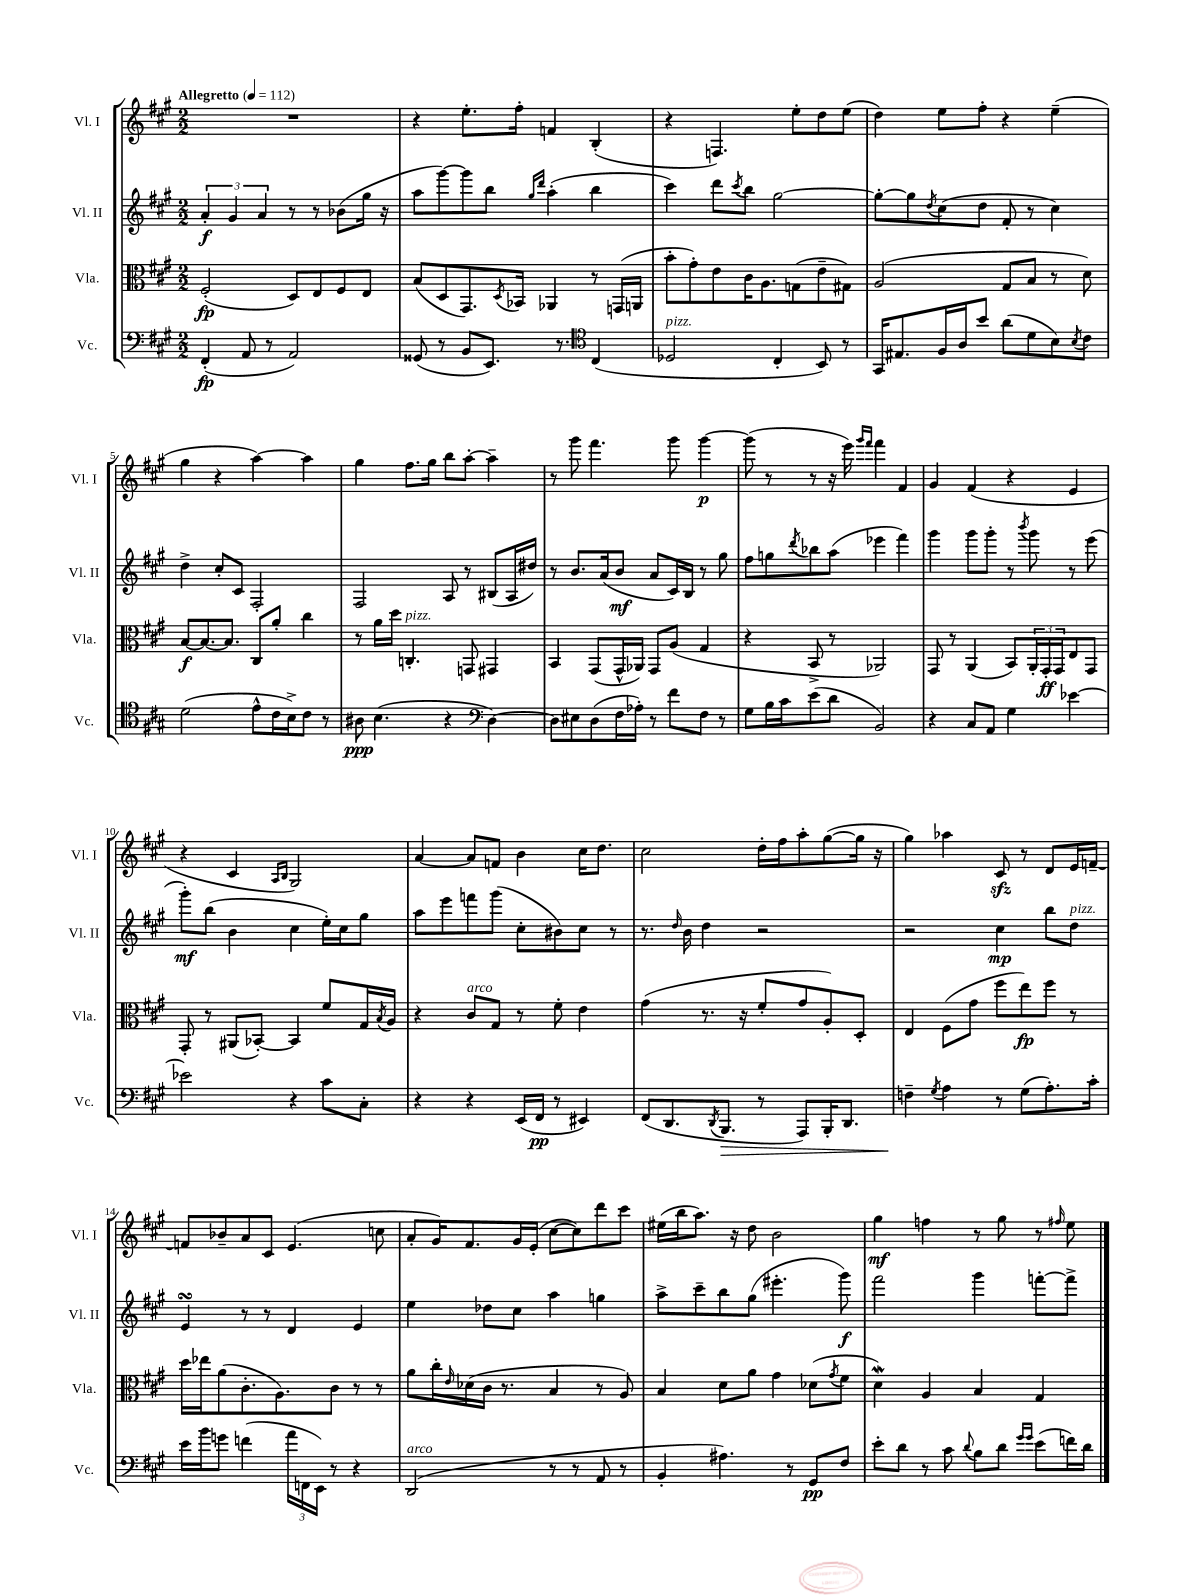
<<
\new StaffGroup <<
\new Staff = "s0" \with { instrumentName = "Vl. I" shortInstrumentName = "Vl. I" } {
    \clef treble \key a \major \numericTimeSignature \time 2/2 \tempo "Allegretto" 4 = 112
    R1 |
    r4 e''8.-. fis''16-. f'4 b4-.( |
    r4 f4.) e''8-. d''8 e''8( |
    d''4) e''8 fis''8-. r4 e''4--( |
    gis''4 r4 a''4~) a''4 |
    gis''4 fis''8. gis''16 b''8 a''8~-. a''4-- |
    r8 gis'''8 fis'''4. gis'''8 gis'''4~\p |
    gis'''8( r8 r8 r16 e'''16) \grace { gis'''16 fis'''16 } fis'''4 fis'4 |
    gis'4 fis'4( r4 e'4 |
    r4 cis'4 \grace { a16 b16 } gis2) |
    a'4~ a'8 f'8 b'4 cis''16 d''8. |
    cis''2 d''16-. fis''16 a''8-. gis''8~( gis''16 r16 |
    gis''4) aes''4 cis'8\sfz r8 d'8 e'16 f'16~-- |
    f'8 bes'8-- a'8 cis'8 e'4.( c''8 |
    a'8-. gis'16) fis'8. gis'16 e'16-.( cis''8~ cis''8) d'''8 cis'''8 |
    eis''16( b''16 a''8.) r16 d''8 b'2 |
    gis''4\mf f''4 r8 gis''8 r8 \grace { fis''16 } e''8 \bar "|." |
}
\new Staff = "s1" \with { instrumentName = "Vl. II" shortInstrumentName = "Vl. II" } {
    \clef treble \key a \major \numericTimeSignature \time 2/2
    \tuplet 3/2 { a'4-.\f gis'4 a'4 } r8 r8 bes'8( gis''16 r16 |
    a''8 gis'''8~) gis'''8 b''8 \grace { gis''16 d'''16 } a''4-.( b''4 |
    cis'''4) d'''8 \acciaccatura { cis'''8 } b''8 gis''2~ |
    gis''8~-. gis''8 \acciaccatura { d''8 } cis''8( d''8 fis'8-. r8 cis''4) |
    d''4-> cis''8-. cis'8 fis2-. |
    fis2 a8 r8 bis8( a16 dis''16) |
    r8 b'8. a'16( b'8\mf a'8 cis'16) b16 r8 gis''8 |
    fis''8 g''8 \acciaccatura { d'''8 } bes''8 a''8( ees'''4 fis'''4) |
    gis'''4 gis'''8 gis'''8-. r8 \acciaccatura { b'''8 } gis'''8 r8 e'''8( |
    gis'''8-.\mf) b''8( b'4 cis''4 e''16-.) cis''16 gis''8 |
    a''8 e'''8 f'''8 gis'''8( cis''8-. bis'8) cis''8 r8 |
    r8. \grace { d''16 } b'16 d''4 r2 |
    r2 cis''4\mp b''8 d''8^\markup { \italic "pizz." } |
    e'4\turn r8 r8 d'4 e'4 |
    e''4 des''8 cis''8 a''4 g''4 |
    a''8-> cis'''8-- b''8 gis''8( eis'''4.-. gis'''8\f) |
    fis'''2 gis'''4 f'''8~-. f'''8-> \bar "|." |
}
\new Staff = "s2" \with { instrumentName = "Vla." shortInstrumentName = "Vla." } {
    \clef alto \key a \major \numericTimeSignature \time 2/2
    fis2-.\fp( d8) e8 fis8 e8 |
    b8( d8 gis,8.) \acciaccatura { d8 } bes,16 aes,4 r8 g,16( a,16 |
    b'8-. gis'8-.) e'8 cis'16 a8. g8( e'8-- gis8) |
    a2( gis8 b8 r8 d'8) |
    b8~\f b8.~ b8. cis8 a'8-. cis''4 |
    r8 a'16 d''16 c4.-.^\markup { \italic "pizz." } g,8 gis,4 |
    b,4 gis,8( gis,16-^ aes,16) gis,8 a8( gis4 |
    r4 b,8-> r8 aes,2) |
    gis,8 r8 a,4( b,8) \tuplet 3/2 { a,16-. gis,16-.\ff gis,16 } e8 gis,8 |
    gis,8-. r8 ais,8( bes,8~-.) bes,4 fis'8 gis16 \acciaccatura { b8 } a16 |
    r4 cis'8^\markup { \italic "arco" } gis8 r8 fis'8-. e'4 |
    gis'4( r8. r16 fis'8-. gis'8 a8-.) d8-. |
    e4 fis8( gis'8 fis''8 e''8\fp) fis''8 r8 |
    d''16 ees''16 a'8( cis'8.-. a8.) cis'8 r8 r8 |
    a'8 cis''16-. \grace { e'16 } des'16( cis'16 r8. b4 r8 a8) |
    b4 d'8 a'8 gis'4 des'8( \acciaccatura { gis'8 } fis'8 |
    d'4\mordent) a4 b4 gis4 \bar "|." |
}
\new Staff = "s3" \with { instrumentName = "Vc." shortInstrumentName = "Vc." } {
    \clef bass \key a \major \numericTimeSignature \time 2/2
    fis,4-.\fp( a,8 r8 a,2) |
    gisis,8( r8 b,8 e,8.) r8. \clef tenor cis4( |
    des2^\markup { \italic "pizz." } cis4-. b,8) r8 |
    gis,16 eis8. fis16 a16 b'8 a'8( d'8 b8) \acciaccatura { b8 } cis'8 |
    d'2( e'8-^ cis'16 b16->) cis'8 r8 |
    ais8\ppp b4.( r4 \clef bass d4~) |
    d8 eis8 d8( fis16 aes16-.) r8 fis'8 fis8 r8 |
    gis8 b16 cis'16 e'8( d'8 b,2) |
    r4 cis8 a,8 gis4 ees'4~ |
    ees'2 r4 cis'8 cis8-. |
    r4 r4 e,16( fis,16\pp r8 eis,4) |
    fis,8( d,8. \acciaccatura { d,8 } b,,8.\> r8 a,,8) b,,16-. d,8. |
    f4--\! \acciaccatura { gis8 } a4 r8 gis8( a8.-.) cis'16-. |
    e'16 b'16 g'8 f'4( \tuplet 3/2 { a'16 f,16 e,16) } r8 r4 |
    d,2^\markup { \italic "arco" }( r8 r8 a,8 r8 |
    b,4-. ais4.) r8 gis,8\pp fis8 |
    e'8-. d'8 r8 cis'8 \appoggiatura { d'8 } b8 d'8 \grace { gis'16 gis'16 } e'8( f'16) d'16 \bar "|." |
}
>>
>>
